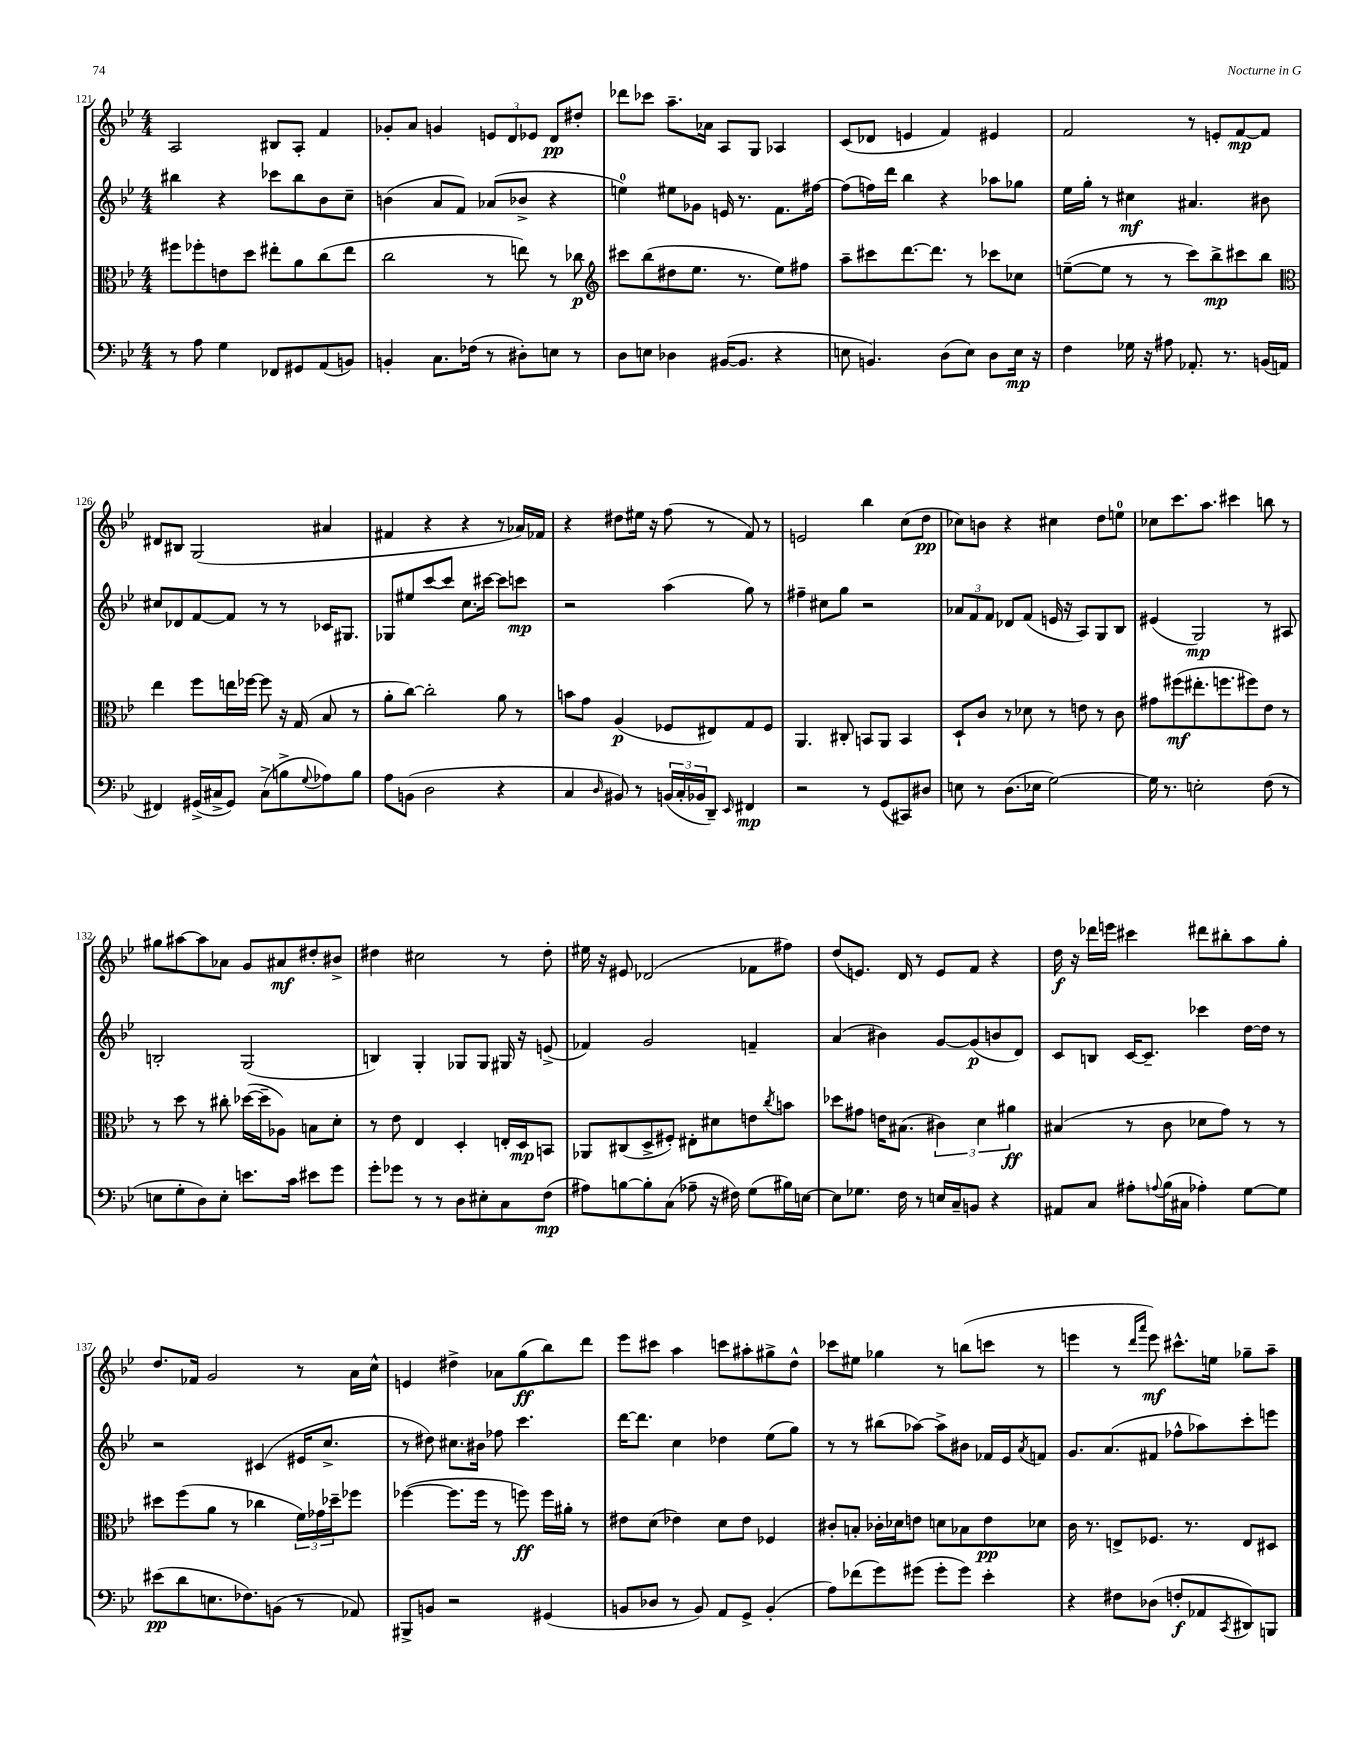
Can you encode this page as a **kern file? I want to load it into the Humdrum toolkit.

**kern	**kern	**kern	**kern
*staff4	*staff3	*staff2	*staff1
*clefF4	*clefC3	*clefG2	*clefG2
*k[b-e-]	*k[b-e-]	*k[b-e-]	*k[b-e-]
*M4/4	*M4/4	*M4/4	*M4/4
8r	8ff#\L	4bb#\	2A/
8A\	8ff-'\	.	.
4G\	8e\	4r	.
.	8dd\J	.	.
8FF-/L	8ee#'\L	8ccc-\L	8B#/L
8GG#/	8a\	8bb#\	8A'/J
(8AA/	(8cc\	8b-\	4f/
8BB/J)	8ee#\J	8cc~\J	.
=	=	=	=
4BB'/	2cc\	(4b\	8g-'/L
.	.	.	8a/J
8.C\L	.	8a/L	4g/
.	.	8f/J)	.
(16F-\Jk	.	.	.
8r	8r	(8a-/L	12e/L
.	.	.	12d/
8D#'\L)	8ee\)	8b-^/J	.
.	.	.	12e-/J
8E\J	8r	4r	8d/L
8r	8cc-\	.	8dd#'/J
=	=	=	=
*	*clefG2	*	*
8D\L	8ccc#\L	4ee\)	8ddd-\L
8E\J	(8bb-\	.	8ccc-\J
4D-\	8dd#\	8ee#\L	8.aa~\L
.	8.ee-\J	8g-\J	.
.	.	.	16a-\Jk
([16BB#/LK	.	16e/	8A/L
8.BB#/]J	8.r	8.r	.
.	.	.	8G/J
4r	8ee-\L)	8.f\L	4A-/
.	8ff#\J	.	.
.	.	[16ff#\Jk	.
=	=	=	=
8E\	8aa~\L	(8ff#\]L	(8c/L
4.BB/)	8ccc#\	16ff\L)	8d-/J
.	.	16ddd\JJ	.
.	[8.ddd\	4bb-\	4e/
.	8.ddd\]J	.	.
(8D\L	.	4r	4f/)
8E\J)	8r	.	.
8D\L	8ccc-\L	8aa-\L	4e#/
16E\Jk	8cc-\J	8gg-\J	.
16r	.	.	.
=	=	=	=
4F\	([8ee~\L	16ee-\LL	2f/
.	.	16gg'\JJ	.
.	8ee\]J	8r	.
16G-\	8r	4cc#\	.
16r	.	.	.
8A#\	8r	.	.
8.AA-'/	8ccc\L)	4.a#/	8r
.	8bb-^\	.	8e'/L
8.r	.	.	.
.	8ccc#\	.	[8f/
(16BB/LL	8bb-\J	8b#\	8f/]J
16AA/JJ	.	.	.
=	=	=	=
*	*clefC3	*	*
4FF#/)	4ee-\	8cc#/L	8d#/L
.	.	8d-/	8B#/J
(16GG#^/LL	8ff\L	[8f/	(2G/
16C#^/J	.	.	.
8GG#/J)	16ee\L	8f/]J	.
.	[16ff-\JJ	.	.
(8C#^\L	8ff-\]	8r	.
8B^\	16r	8r	.
.	(16G/	.	.
8qqG/	.	.	.
8A-\)	8B-/	16c-/LK	4a#/
.	.	8.G#/J	.
8B\J	8r	.	.
=	=	=	=
8A\L	8a'\L	8G-/L	4f#/
(8BB\J	[8cc\J)	8ee#/	.
2D\	2cc'\]	[8ccc/	4r
.	.	8ccc/]J	.
.	.	8.cc\L	4r
.	.	[16ccc#\Jk	.
4r	8a\	8ccc#\]L	8r
.	8r	8ccc\J	16a-/LL)
.	.	.	16f-/JJ
=	=	=	=
4C/	8b\L	2r	4r
.	8g\J	.	.
16qqD/	.	.	.
8BB#/)	(4A/	.	8dd#\L
8r	.	.	16ee#\Jk
.	.	.	16r
(24BB/LL	8F-/L	(4aa\	(8ff\
24C'/	.	.	.
24BB-/J	.	.	.
8DD~/J)	8E#/)	.	8r
16qqEE-/	.	.	.
4FF#/	8G/	8gg\)	8f/)
.	8F-/J	8r	8r
=	=	=	=
2r	4.AA/	4ff#~\	2e/
.	.	8cc#\L	.
.	8C#'/	8gg\J	.
8r	8BB/L	2r	4bb-\
(8GG/L	8AA/J	.	.
8CC#/)	4BB/	.	(8cc\L
8D#/J	.	.	8dd\J
=	=	=	=
8E\	8D`/L	12a-/L	8cc-\L)
.	.	12f/	.
8r	8c/J	.	8b\J
.	.	12f/J	.
(8.D\L	8r	8d-/L	4r
.	8d-\	(8f/J	.
16E-\Jk	.	.	.
[2G\)	8r	16e/	4cc#\
.	.	16r	.
.	8e\	8A/L)	.
.	8r	8G/	8dd\L
.	8c\	8B-/J	8ee\J
=	=	=	=
16G\]	8g#\L	(4e#/	8cc-\L
8.r	.	.	.
.	(8ff#\	.	8.ccc\
2E'\	8.ee#'\	2G/)	.
.	.	.	8.aa\J
.	8.ff\	.	.
.	.	.	4ccc#\
.	8ff#\)	.	.
(8F\	8e-\J	8r	8bb\
8r	8r	8A#/	8r
=	=	=	=
8E\L	8r	2B'/	8gg#\L
8G'\	8dd\	.	[8aa#\
8D\)	8r	.	8aa#\]
8E'\J	8cc#'\	.	8a-\J
8.e\L	([16dd-\LL	(2G/	8g/L
.	16dd-~\]J	.	.
.	8A-\J)	.	8a#/
16c\Jk	.	.	.
8e#\L	8B\L	.	8dd#'/
8g\J	8d'\J	.	8b#^/J
=	=	=	=
8g'\L	8r	4B/)	4dd#\
8g-\J	8e-\	.	.
8r	4E-/	4G'/	2cc#\
8r	.	.	.
8D\L	4D'/	8G-/L	.
8E#'\	.	8G-/J	.
8C\	16E'/LL	16G#/	8r
.	16D/J	16r	.
(8F\J	8BB/J	(8e^/	8dd#'\
=	=	=	=
8A#\L)	8AA-/L	4f-/)	16ee#\
.	.	.	16r
[8B\	(8C#/	.	8e#/
8B'\]	8D^/	2g/	(2d-/
(8C\J	8F#'/J)	.	.
8A-~\	8E#'\L	.	.
16r	8d#\	.	.
16F#\)	.	.	.
(8G\L	8e\	4f~/	8f-\L
.	8qcc/	.	.
16B#\L)	8b\J	.	8ff#\J)
[16E\JJ	.	.	.
=	=	=	=
8E\]L	8dd-\L	(4a/	(8dd/L
8.G-\J	8g#\J	.	8.e/J)
.	16e\LK	4b#\)	.
16F\	(8.B#\J	.	16d/
8r	.	.	8r
16E/LL	6c#\)	[8g/L	8e/L
16C~/J	.	.	.
8BB/J	.	(8g/]	8f/J
.	6d\	.	.
4r	.	8b/	4r
.	6a#\	.	.
.	.	8d/J)	.
=	=	=	=
8AA#/L	(4B#/	8c/L	16dd\
.	.	.	16r
8C/J	.	8B/J	16ddd-\LL
.	.	.	16eee\JJ
8A#'\L	8r	[16c/LK	4ccc#\
.	.	8.c~/]J	.
8qqA/	.	.	.
(16B-\L	8c\	.	.
16C#\JJ	.	.	.
4A-'\)	8d-\L	4ccc-\	8ddd#\L
.	8g\J)	.	8bb#'\
[8G\L	8r	[16dd\LL	8aa\
.	.	16dd\]JJ	.
8G\]J	8r	8r	8gg'\J
=	=	=	=
(8e#\L	8dd#\L	2r	8.dd/L
8d\	(8ff\	.	.
.	.	.	16f-/Jk
8.E\	8a\J	.	2g/
.	8r	.	.
8.F-\)	.	.	.
.	4cc-\	(4c#/	.
(8BB\J	.	.	.
8r	24f\LL)	16e#/LK	8r
.	24g-\	.	.
.	.	8.cc^/J	.
.	24dd-~\J	.	.
8AA-/)	8ff-\J	.	16a\LL
.	.	.	16cc^^\JJ
=	=	=	=
8BBB#^/L	([4ff-\	8r	4e/
8BB/J	.	8dd#\)	.
2r	8.ff-\]L	8.cc#\L	4dd#^\
.	16ff-\Jk	16b#\Jk	.
.	8r	8ff-\	8a-\L
.	8ff\)	4.ccc\	(8gg\
(4GG#/	16ff\LL	.	8bb-\)
.	16a#'\JJ	.	.
.	8r	.	8ddd\J
=	=	=	=
8BB/L	8e#\L	[16ddd\LK	8eee-\L
.	.	8.ddd\]J	.
8D-/J	(8d\J	.	8ccc#\J
8r	4e-\)	4cc\	4aa\
8BB/)	.	.	.
8AA/L	8d\L	4dd-\	8ccc\L
8GG^/J	8e-\J	.	8aa#'\
(4BB'/	4F-/	(8ee-\L	8gg#^\
.	.	8gg\J)	8dd^^\J
=	=	=	=
8A\L)	8c#'/L	8r	8ccc-\L
(8f-\	8B'/J	8r	8ee#\J
8g\)	16c-'\LL	(8bb#\L	4gg-\
.	16d-\J	.	.
(8g#\J	8e\J	[8aa-\J)	.
8g#'\L	8d\L	8aa-^\]L	8r
8g#\J)	8B-\	8b#\J	(8bb\L
4e-'\	8e\	16f-/LL	8ccc\J
.	.	16e-/J	.
.	.	8qa/	.
.	8d-\J	8f/J	8r
=	=	=	=
4r	16c\	8.g/L	4eee\
.	8.r	.	.
.	.	(8.a/	.
8F#\L	8E^/L	.	8r
.	.	.	16qqddd/LL
.	.	.	16qqaaa/JJ
(8D-\J	8.F-/J	8f#/J	8eee\)
8F'/L	.	8ff-^^\L	8.ccc#^^\L
.	8.r	.	.
8AA-/	.	8aa-\)	.
.	.	.	16ee\Jk
8qCC/	.	.	.
8DD#/)	8E/L	8ccc'\	8gg-~\L
8BBB/J	8D#/J	8eee\J	8aa~\J
==	==	==	==
*-	*-	*-	*-
